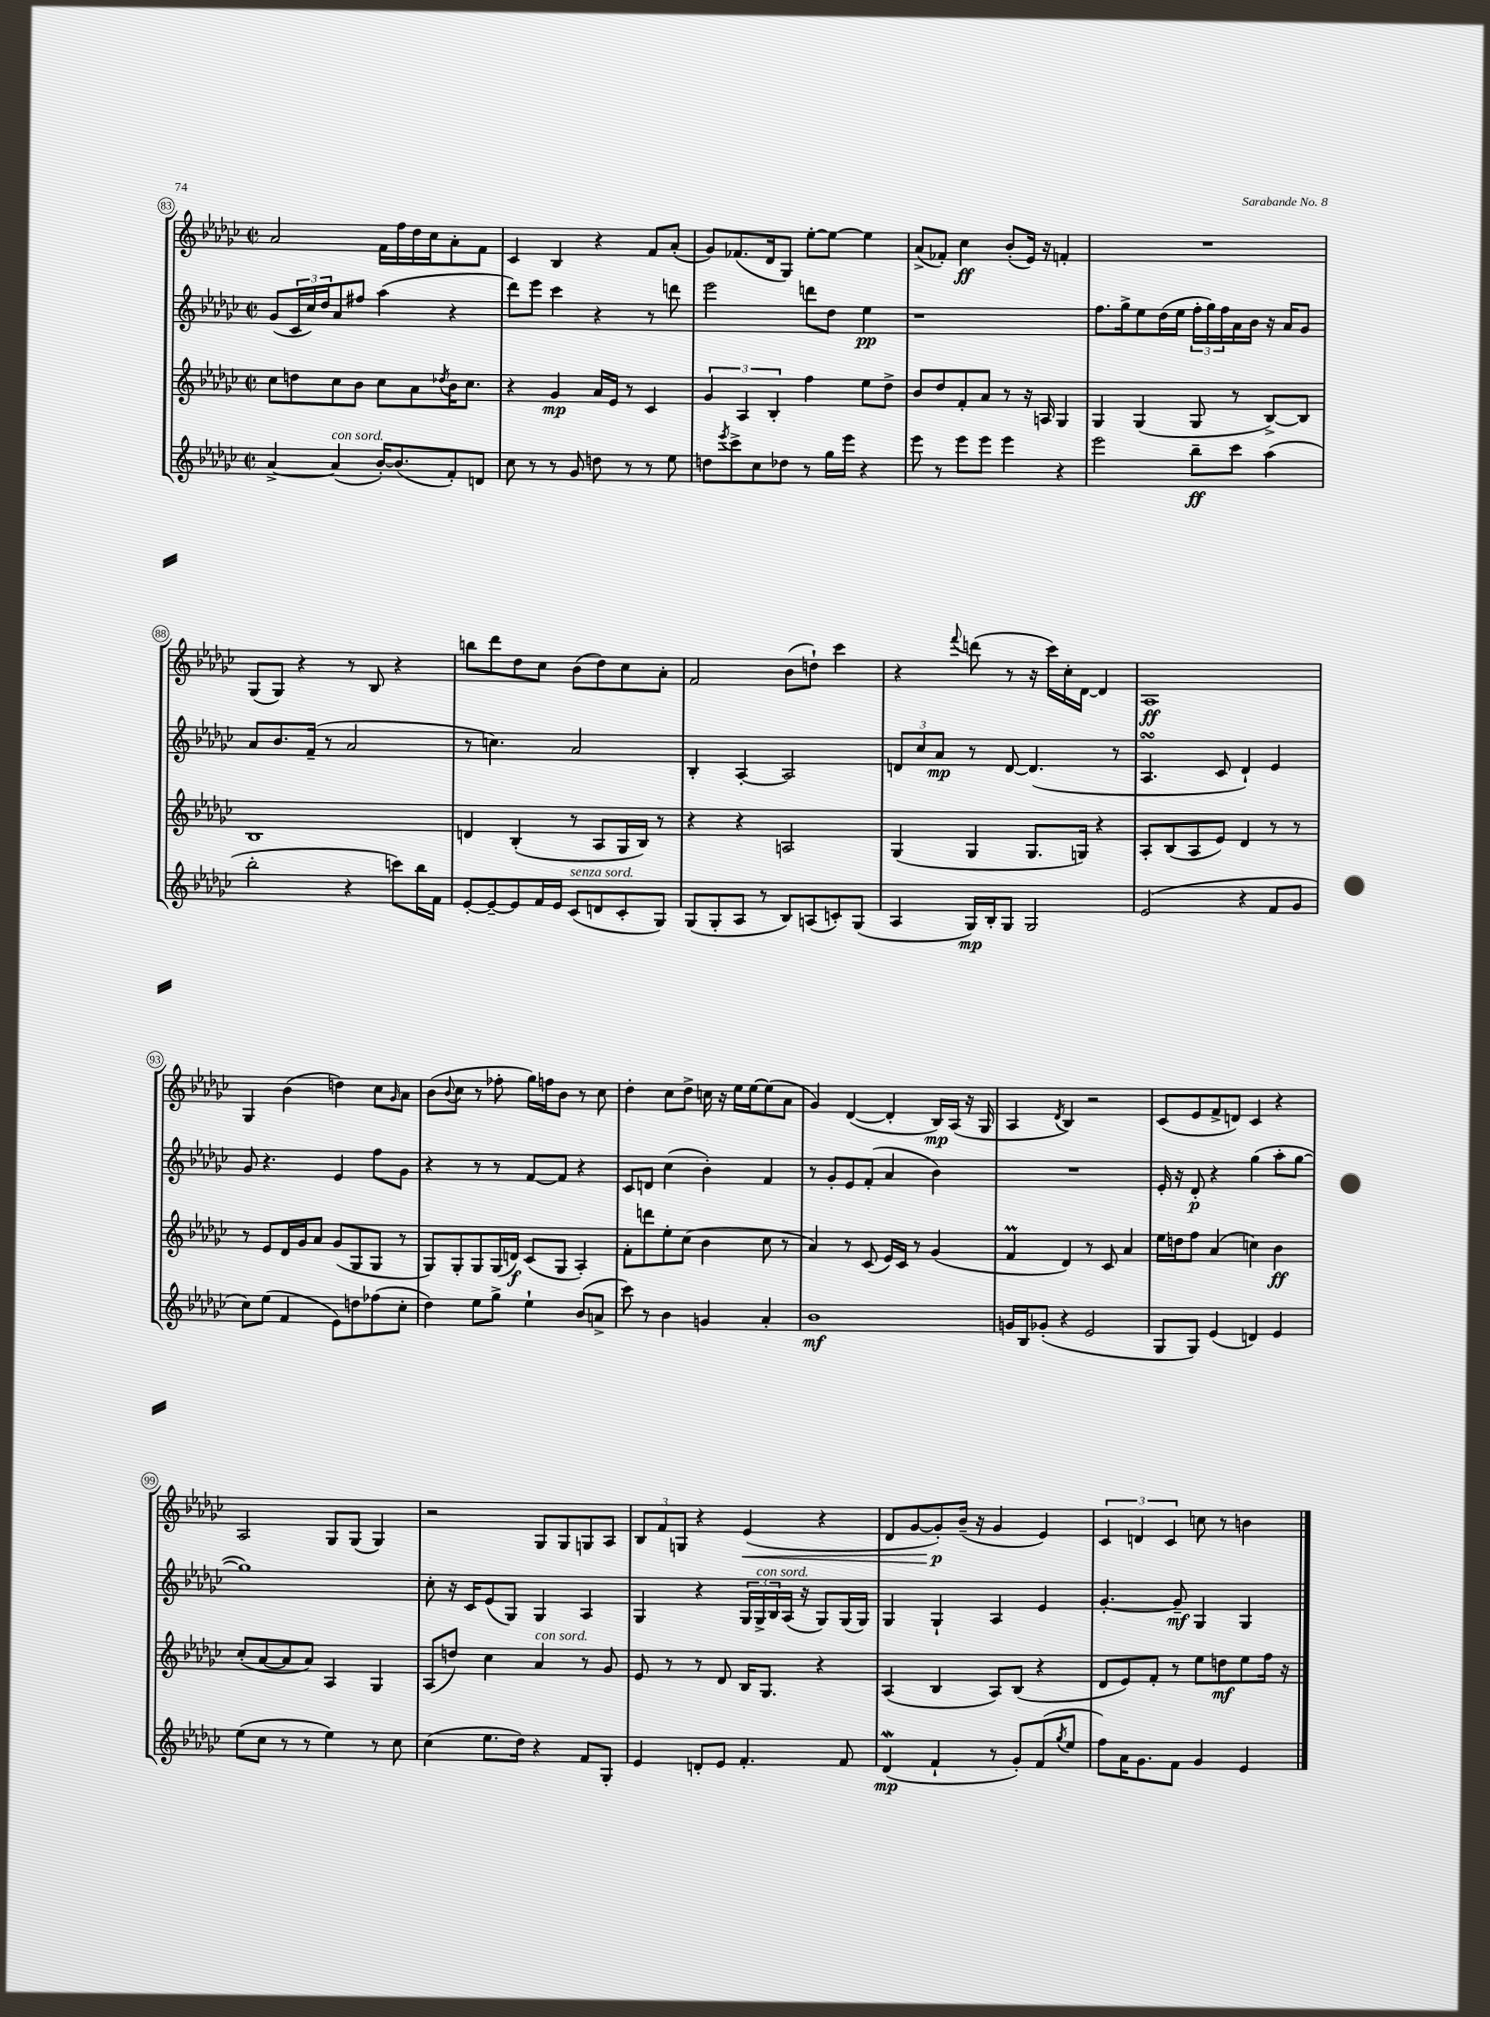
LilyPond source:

<<
\new StaffGroup <<
\new Staff = "s0" {
    \clef treble \key ges \major \defaultTimeSignature \time 2/2
    aes'2 f'16 f''16 des''16 ces''16 aes'8-. f'8 |
    ces'4 bes4 r4 f'8 aes'8-.( |
    ges'8) fes'8.( des'16 ges8) ees''8~-. ees''8~ ees''4 |
    aes'8->( fes'8-.) ces''4\ff bes'8-.( ees'16) r16 f'4-. |
    R1 |
    ges8( ges8) r4 r8 bes8 r4 |
    b''8 des'''8 des''8 ces''8 bes'8( des''8) ces''8 aes'8-. |
    f'2 bes'8( d''8-!) ces'''4 |
    r4 \appoggiatura { f'''8 } d'''8( r8 r16 ces'''16) ces''16-. des'16~ des'4 |
    aes1\ff |
    ges4 bes'4( d''4) ces''8 \grace { ges'16 } aes'8 |
    bes'8( \appoggiatura { bes'8 } ces''8 r8 fes''8-. ges''16) f''16 bes'8 r8 ces''8 |
    des''4-. ces''8 des''8-> c''16 r16 ees''16 ees''16~ ees''8( aes'8 |
    ges'4) des'4~( des'4-. bes16\mp) aes16( r16 ges16 |
    aes4 \acciaccatura { des'8 } bes4) r2 |
    ces'8( ees'8 f'8-> d'8) ces'4 r4 |
    aes2 ges8 ges8( ges4) |
    r2 ges8 ges8 g8 aes8 |
    \tuplet 3/2 { bes8 f'8 g8 } r4 ees'4\<( r4 |
    des'8 ges'8~ ges'8-.\p\!) bes'16--( r16 ges'4 ees'4) |
    \tuplet 3/2 { ces'4 d'4 ces'4 } c''8 r8 b'4 \bar "|." |
}
\new Staff = "s1" {
    \clef treble \key ges \major \defaultTimeSignature \time 2/2
    ges'8( \tuplet 3/2 { ces'16 ces''16) des''16 } aes'8 fis''8 aes''4( r4 |
    des'''8) ees'''8 ces'''4 r4 r8 d'''8 |
    ees'''2 d'''8 des''8 ees''4\pp |
    r1 |
    f''8. ges''16-> ees''8 des''16( ees''16 \tuplet 3/2 { f''16-. ges''16) f''16 } aes'16 bes'16 r16 aes'16 ges'8 |
    aes'8 bes'8. f'16--( r8 aes'2 |
    r8 c''4.) aes'2 |
    bes4-. aes4~-. aes2 |
    \tuplet 3/2 { d'8 ces''8 aes'8\mp } r8 d'8~ d'4.( r8 |
    aes4.\turn ces'8 des'4-!) ees'4 |
    ges'8 r4. ees'4 f''8 ges'8 |
    r4 r8 r8 f'8~ f'8 r4 |
    ces'8 d'8 ces''4( bes'4-.) f'4 |
    r8 ges'8-. ees'8 f'8-.( aes'4 bes'4) |
    R1 |
    ees'16-. r16 des'8-.\p r4 ges''4( aes''8-. ges''8~ |
    ges''1) |
    ces''8-. r16 ces'16 ees'8( ges8) ges4 aes4 |
    ges4 r4 \tuplet 3/2 { ges16 ges16->^\markup { \italic "con sord." } bes16 } aes16( r16 ges8) ges16( ges16) |
    ges4 ges4-! aes4 ees'4 |
    ges'4.~-. ges'8--\mf ges4 ges4 \bar "|." |
}
\new Staff = "s2" {
    \clef treble \key ges \major \defaultTimeSignature \time 2/2
    ces''8 d''8 ces''8 bes'8 ces''8 aes'8 \acciaccatura { des''8 } bes'16 ces''8. |
    r4 ges'4\mp aes'16 ees'16 r8 ces'4 |
    \tuplet 3/2 { ges'4 aes4 bes4-. } f''4 ees''8 des''8-> |
    bes'8 des''8 f'8-. aes'8 r8 r16 a16 ges4 |
    ges4 ges4( ges8 r8 bes8~->) bes8 |
    bes1 |
    d'4 bes4-.( r8 aes8 ges16 bes16) r8 |
    r4 r4 a2 |
    ges4( ges4 ges8. g16) r4 |
    aes8-. bes8( aes8 ees'8) des'4 r8 r8 |
    r8 ees'8 des'16 ges'16 aes'8 ges'8( ges8 ges8 r8 |
    ges8) ges8-. ges8 ges16( d'16\f) ces'8( ges8 aes4-.) |
    f'8-. d'''8 ees''8-. ces''8( bes'4 ces''8 r8 |
    aes'4) r8 ces'8( ees'16) ces'16 r8 ges'4( |
    f'4\prall des'4) r8 ces'8 aes'4 |
    ees''16 d''16 f''8 aes'4( c''4) bes'4\ff |
    ces''8-.( aes'8~ aes'8 aes'8) aes4 ges4 |
    aes8( d''8) ces''4 aes'4^\markup { \italic "con sord." } r8 ges'8 |
    ees'8 r8 r8 des'8 bes16 ges8. r4 |
    aes4( bes4 aes8) bes8( r4 |
    des'8 ees'8) f'8-. r8 ees''8 d''8\mf ees''8 f''16 r16 \bar "|." |
}
\new Staff = "s3" {
    \clef treble \key ges \major \defaultTimeSignature \time 2/2
    aes'4~-> aes'4^\markup { \italic "con sord." }( bes'16~-.) bes'8.( f'8-.) d'8 |
    ces''8 r8 r8 ges'8 d''8 r8 r8 ees''8 |
    d''8 \acciaccatura { ees'''8 } ces'''8-> ces''8 des''8 r8 ges''16 ees'''16 r4 |
    ees'''8 r8 ees'''8 ees'''8 ees'''4 r4 |
    ees'''2 bes''8--\ff ces'''8 aes''4( |
    bes''2-. r4 c'''8) bes''16 f'16 |
    ees'8~-. ees'8~-- ees'8 f'16 ees'16 ces'8^\markup { \italic "senza sord." }( d'8 ces'8-. ges8) |
    ges8( ges8-. aes8 r8 bes8) a8( c'8-.) ges8( |
    aes4 ges16\mp) bes16-. ges8 ges2 |
    ees'2( r4 f'8 ges'8 |
    ces''8) ees''8( f'4 ees'8) d''8 fes''8( ces''8-. |
    des''4) ees''8 ges''8-> ees''4-! bes'8( a'8-> |
    ces'''8) r8 bes'4 g'4 aes'4-. |
    bes'1\mf |
    g'16 bes16 ges'8-.( r4 ees'2 |
    ges8 ges8) ees'4( d'4) ees'4 |
    ees''8( ces''8 r8 r8 ees''4) r8 ces''8 |
    ces''4( ees''8. des''16) r4 f'8 ges8-. |
    ees'4 d'8-. ees'8 f'4.-. f'8 |
    des'4\mordent\mp( f'4-! r8 ges'8-.) f'8( \acciaccatura { ges''8 } ees''8 |
    f''8) aes'16 ges'8. f'8 ges'4 ees'4 \bar "|." |
}
>>
>>
\layout { \context { \Score currentBarNumber = #83 \override BarNumber.stencil = #(make-stencil-circler 0.1 0.3 ly:text-interface::print) } }
